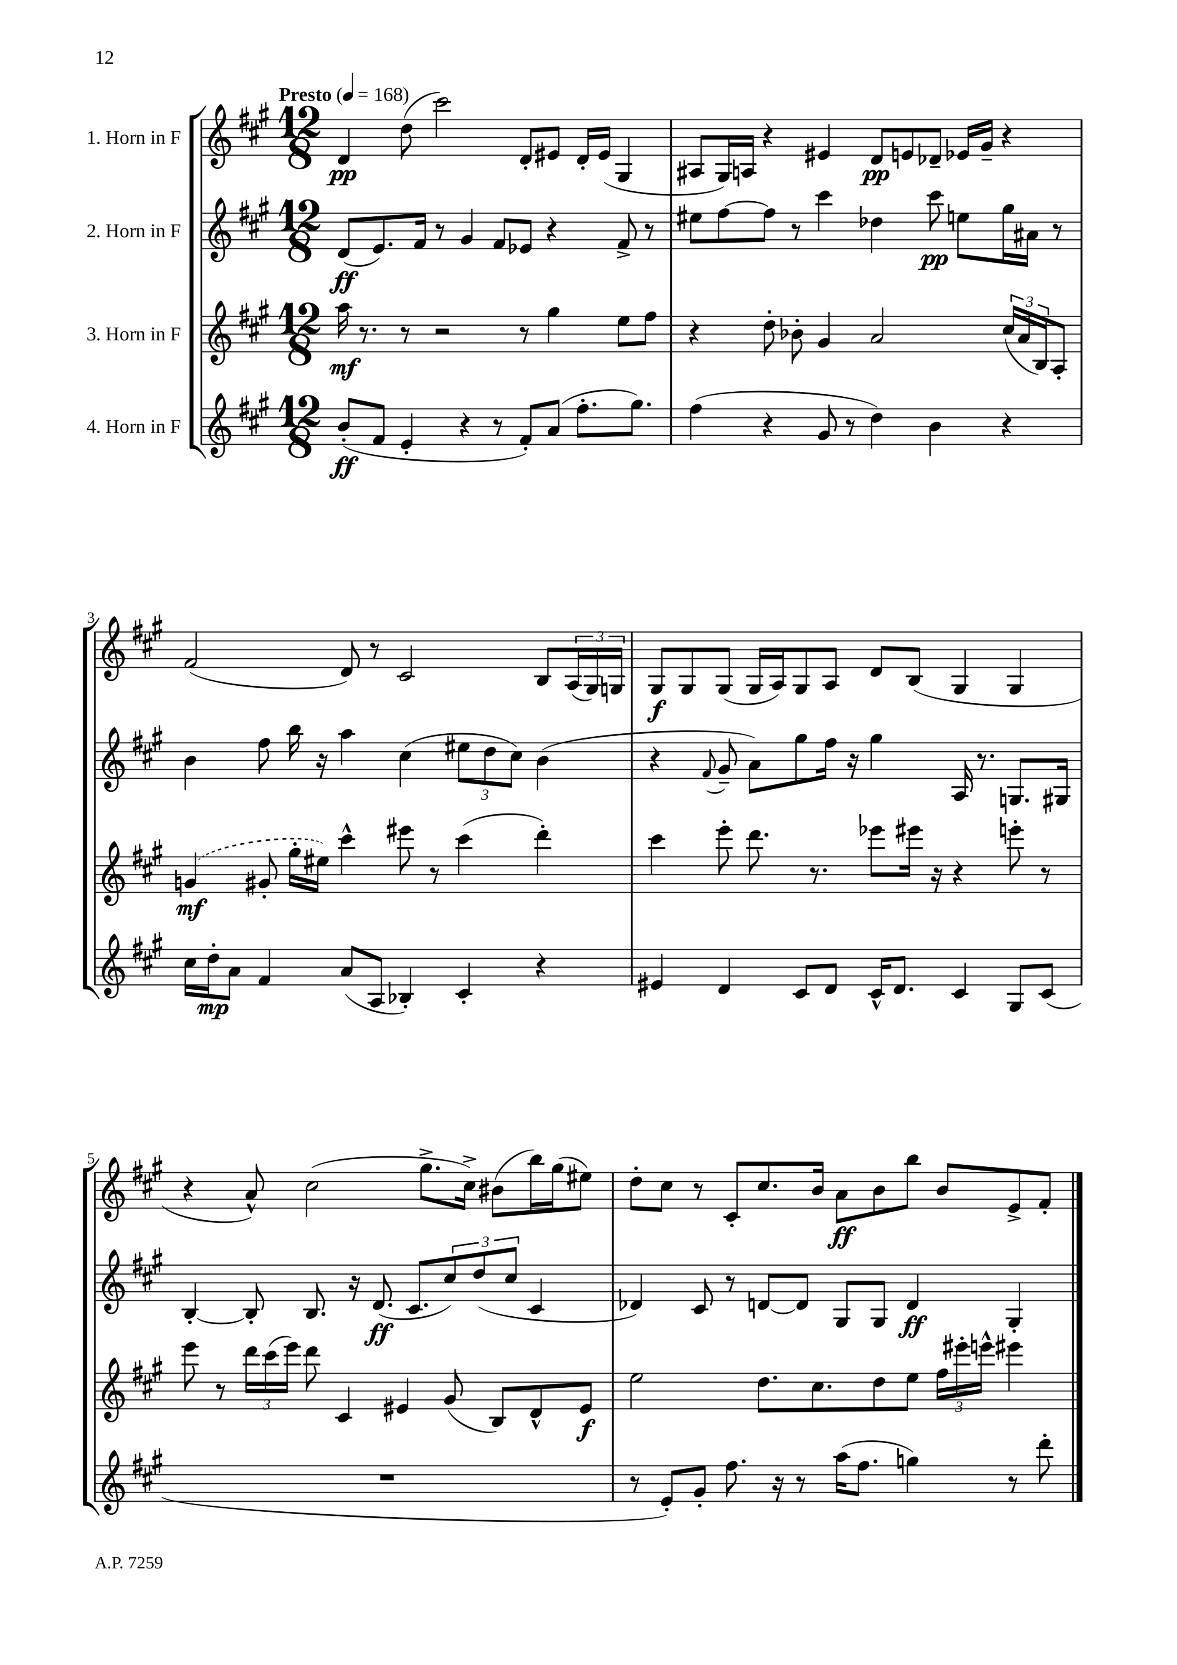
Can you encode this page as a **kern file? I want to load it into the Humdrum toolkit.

**kern	**kern	**kern	**kern
*staff4	*staff3	*staff2	*staff1
*clefG2	*clefG2	*clefG2	*clefG2
*k[f#c#g#]	*k[f#c#g#]	*k[f#c#g#]	*k[f#c#g#]
*M12/8	*M12/8	*M12/8	*M12/8
*MM168	*MM168	*MM168	*MM168
(8b'/L	16aa\	(8d/L	4d/
.	8.r	.	.
8f#/J	.	8.e/)	.
4e'/	8r	.	(8dd\
.	.	16f#/Jk	.
.	2r	8r	2ccc#\)
4r	.	4g#/	.
8r	.	8f#/L	.
8f#'/L)	8r	8e-/J	8d'/L
(8a/J	4gg#\	4r	8e#/J
8.ff#'\L	.	.	16d'/LL
.	.	.	(16e#/JJ
.	8ee\L	8f#^/	4G#/
8.gg#\J)	.	.	.
.	8ff#\J	8r	.
=	=	=	=
(4ff#\	4r	8ee#\L	8A#/L
.	.	[8ff#\	16G#/L)
.	.	.	16A/JJ
4r	8dd'\	8ff#\]J	4r
.	8b-'\	8r	.
8g#/	4g#/	4ccc#\	4e#/
8r	.	.	.
4dd\)	2a/	4dd-\	8d/L
.	.	.	8e/
4b\	.	8ccc#\	8d-~/J
.	.	8ee\L	16e-/LL
.	.	.	16g#~/JJ
4r	(24cc#/LL	16gg#\L	4r
.	24a/	.	.
.	.	16a#\JJ	.
.	24B/J)	.	.
.	8A'/J	8r	.
=	=	=	=
16cc#\LL	(4g/	4b\	(2f#/
16dd'\J	.	.	.
8a\J	.	.	.
4f#/	8g#'/	8ff#\	.
.	16gg#'\LL	16bb\	.
.	16ee#\JJ)	16r	.
(8a/L	4ccc#^^\	4aa\	8d/)
8A/J	.	.	8r
4B-'/)	8eee#\	(4cc#\	2c#/
.	8r	.	.
4c#'/	(4ccc#\	12ee#\L	.
.	.	12dd\	.
.	.	12cc#\J)	.
4r	4ddd'\)	(4b\	8B/L
.	.	.	(24A/L
.	.	.	24G#/)
.	.	.	24G/JJ
=	=	=	=
4e#/	4ccc#\	4r	8G#/L
.	.	.	8G#/
.	.	8qqf#/	.
4d/	8eee'\	8g#~/	(8G#/J
.	8.ddd\	8a\L)	16G#/LL
.	.	.	16A/J)
8c#/L	.	8gg#\	8G#/
.	8.r	.	.
8d/J	.	16ff#\Jk	8A/J
.	.	16r	.
16c#^^/LK	8eee-\L	4gg#\	8d/L
8.d/J	.	.	.
.	16eee#\Jk	.	(8B/J
.	16r	.	.
4c#/	4r	16A/	4G#/
.	.	8.r	.
8G#/L	8eee'\	8.G/L	4G#/
(8c#/J	8r	.	.
.	.	16G#/Jk	.
=	=	=	=
1.r	8eee\	[4B'/	4r
.	8r	.	.
.	24ddd\LL	8B'/]	8a^^/)
.	(24ccc#\	.	.
.	24eee\JJ)	.	.
.	8ddd\	8.B/	(2cc#\
.	4c#/	.	.
.	.	16r	.
.	.	(8.d/	.
.	4e#/	.	.
.	.	8.c#/L	.
.	.	.	8.gg#^\L
.	(8g#/	12cc#/)	.
.	.	.	16cc#^\Jk)
.	.	(12dd/	.
.	8B/L)	.	(8b#\L
.	.	12cc#/J	.
.	8d^^/	4c#/	16bb\L)
.	.	.	(16gg#\J
.	8e#/J	.	8ee#\J)
=	=	=	=
8r	2ee\	4d-/)	8dd'\L
8e'/L)	.	.	8cc#\J
8g#'/J	.	8c#/	8r
8.ff#\	.	8r	8c#'/L
.	8.dd\L	[8d/L	8.cc#/
16r	.	.	.
8r	.	8d/]J	.
.	8.cc#\	.	16b/Jk
(16aa\LK	.	8G#/L	8a\L
8.ff#\J	.	.	.
.	8dd\	8G#/J	8b\
4gg\)	8ee\J	4d/	8bb\J
.	24ff#\LL	.	8b/L
.	24eee#'\	.	.
.	24eee^^\JJ	.	.
8r	4eee#\	4G#'/	8e^/
8ddd'\	.	.	8f#'/J
==	==	==	==
*-	*-	*-	*-
